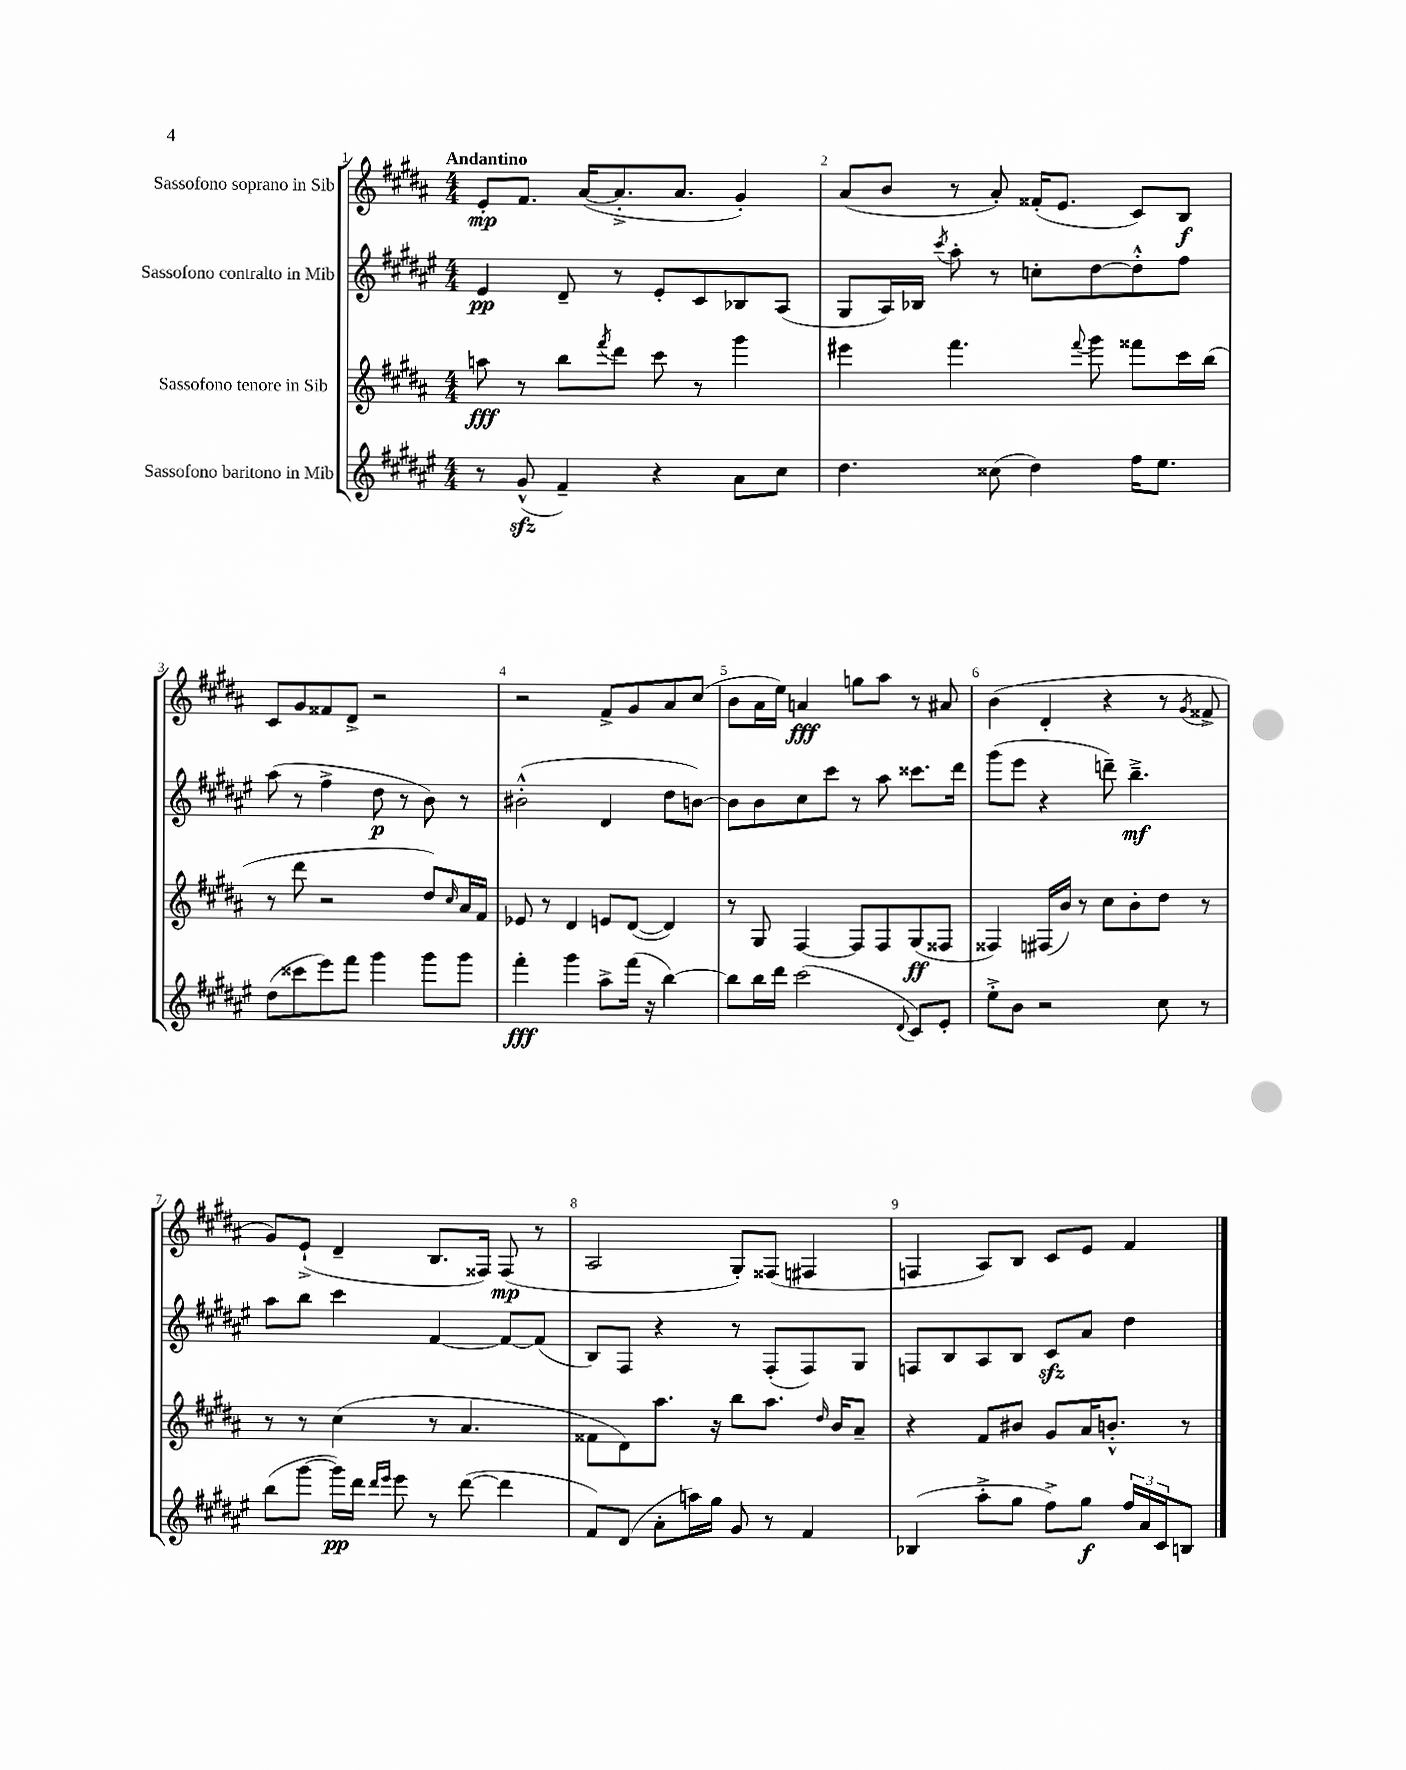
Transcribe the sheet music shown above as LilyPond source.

<<
\new StaffGroup <<
\new Staff = "s0" \with { instrumentName = "Sassofono soprano in Sib" } {
    \clef treble \key b \major \numericTimeSignature \time 4/4 \tempo "Andantino"
    e'8-.\mp fis'8. ais'16~( ais'8.-.-> ais'8. gis'4-.) |
    ais'8( b'8 r8 ais'8-.) fisis'16-.( e'8. cis'8) b8\f |
    cis'8 gis'8 fisis'8 dis'8-> r2 |
    r2 fis'8-> gis'8 ais'8 cis''8( |
    b'8 ais'16 e''16) a'4\fff g''8 ais''8 r8 ais'8 |
    b'4( dis'4-. r4 r8 \acciaccatura { gis'8 } fisis'8-> |
    gis'8) e'8-!->( dis'4-- b8. fisis16) fisis8\mp( r8 |
    ais2 gis8-.) fisis8( fis4 |
    f4 ais8) b8 cis'8 e'8 fis'4 \bar "|." |
}
\new Staff = "s1" \with { instrumentName = "Sassofono contralto in Mib" } {
    \clef treble \key fis \major \numericTimeSignature \time 4/4
    eis'4\pp dis'8-- r8 eis'8-. cis'8 bes8 ais8( |
    gis8 ais16) bes16 \acciaccatura { cis'''8 } ais''8-. r8 c''8-. dis''8~ dis''8-.-^ fis''8 |
    ais''8( r8 fis''4-> dis''8\p r8 b'8) r8 |
    bis'2-.-^( dis'4 dis''8 b'8~) |
    b'8 b'8 cis''8 cis'''8 r8 ais''8 cisis'''8. dis'''16 |
    gis'''8( eis'''8 r4 d'''8--) b''4.--->\mf |
    ais''8 b''8 cis'''4 fis'4~ fis'8~ fis'8( |
    b8) fis8 r4 r8 fis8-.( fis8) gis8 |
    f8 b8 ais8 b8 cis'8\sfz ais'8 dis''4 \bar "|." |
}
\new Staff = "s2" \with { instrumentName = "Sassofono tenore in Sib" } {
    \clef treble \key b \major \numericTimeSignature \time 4/4
    a''8\fff r8 b''8 \acciaccatura { fis'''8 } dis'''8 cis'''8 r8 gis'''4 |
    eis'''4 fis'''4. \appoggiatura { fis'''8 } gis'''8 fisis'''8 cis'''16 b''16( |
    r8 dis'''8 r2 dis''8) \grace { cis''16 } ais'16 fis'16 |
    ees'8 r8 dis'4 e'8 dis'8~( dis'4) |
    r8 gis8 fis4~ fis8 fis8 gis8\ff( fisis8 |
    fisis4) fis16( b'16) r8 cis''8 b'8-. dis''8 r8 |
    r8 r8 cis''4( r8 ais'4. |
    fisis'8 dis'8) ais''8. r16 b''8 ais''8. \grace { dis''16 } b'16 ais'8-- |
    r4 fis'8 bis'8 gis'8 ais'16 b'8.-.-^ r8 \bar "|." |
}
\new Staff = "s3" \with { instrumentName = "Sassofono baritono in Mib" } {
    \clef treble \key fis \major \numericTimeSignature \time 4/4
    r8 gis'8-^\sfz( fis'4--) r4 ais'8 cis''8 |
    dis''4. cisis''8( dis''4) fis''16 eis''8. |
    dis''8( cisis'''8 eis'''8) fis'''8 gis'''4 gis'''8 gis'''8 |
    fis'''4-.\fff gis'''4 ais''8-> fis'''16( r16 b''4~) |
    b''8 b''16 dis'''16 cis'''2( \appoggiatura { dis'8 } cis'8) eis'8-. |
    eis''8-.-> b'8 r2 cis''8 r8 |
    b''8( gis'''8~ gis'''16\pp) dis'''16 \grace { dis'''16 eis'''16 } eis'''8 r8 dis'''8~( dis'''4 |
    fis'8) dis'8( ais'8-. a''16) gis''16 gis'8 r8 fis'4 |
    bes4( ais''8-.-> gis''8 fis''8->) gis''8\f \tuplet 3/2 { fis''16 ais'16 cis'16 } b8 \bar "|." |
}
>>
>>
\layout { \context { \Score \override BarNumber.break-visibility = ##(#f #t #t) barNumberVisibility = #all-bar-numbers-visible } }
